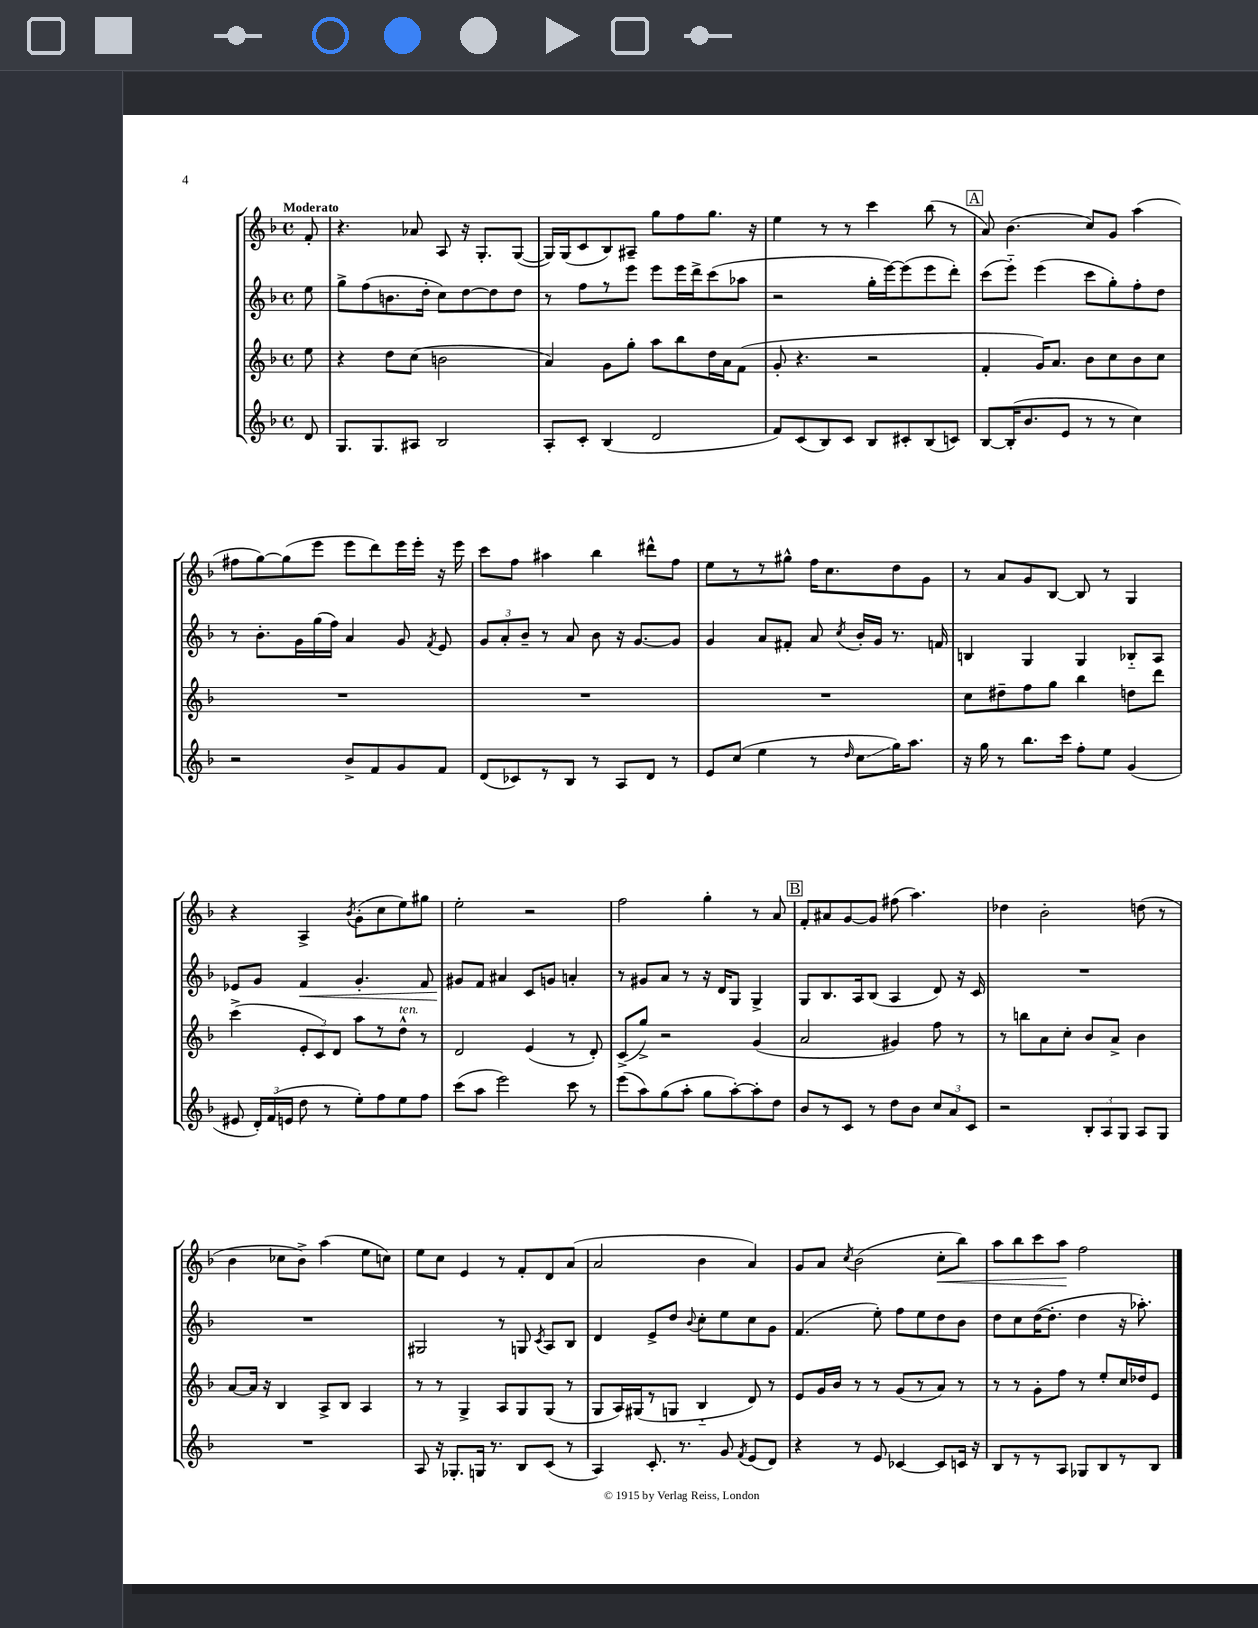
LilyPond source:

<<
\new StaffGroup <<
\new Staff = "s0" {
    \clef treble \key f \major \defaultTimeSignature \time 4/4 \partial 8 \tempo "Moderato"
    \autoBeamOff f'8-. |
    r4. aes'8 a8 r16 g8.[-. g8]~( |
    g16[) g16( c'8 bes8) ais8]-- g''8[ f''8 g''8.] r16 |
    e''4 r8 r8 c'''4 bes''8( r8 |
    \mark \markup { \box "A" } a'8) bes'4.( c''8[) g'8] a''4( |
    fis''8[ g''8~) g''8( e'''8] e'''8[ d'''8) e'''16 e'''16]-. r16 e'''16 |
    c'''8[ f''8] ais''4 bes''4 dis'''8[-^ f''8] |
    e''8[ r8 r8 gis''8]-^ f''16[ c''8. d''8 g'8] |
    r8 a'8[ g'8 bes8]~ bes8 r8 g4 |
    r4 a4-> \acciaccatura { bes'8 } g'8[-.( c''8 e''8) gis''8] |
    e''2-. r2 |
    f''2 g''4-. r8 a'8 |
    \mark \markup { \box "B" } f'8[-. ais'8 g'8~ g'8] fis''8( a''4.) |
    des''4 bes'2-. d''8( r8 |
    bes'4 ces''8[ bes'8]->) a''4( e''8[ c''8]) |
    e''8[ c''8] e'4 r8 f'8[-. d'8 a'8]( |
    a'2 bes'4 a'4) |
    g'8[ a'8] \acciaccatura { c''8 } bes'2( c''8[-.\< bes''8]) |
    a''8[ bes''8 c'''8 a''8]\! f''2 \bar "|." |
}
\new Staff = "s1" {
    \clef treble \key f \major \defaultTimeSignature \time 4/4 \partial 8
    \autoBeamOff e''8 |
    g''8[-> f''8( b'8. d''16]-. c''8[) d''8~ d''8 d''8] |
    r8 f''8[ r8 e'''8] e'''8[ e'''16 d'''16-> c'''8( aes''8] |
    r2 g''16[-. e'''16~) e'''8( e'''8 d'''8]-.) |
    \mark \markup { \box "A" } c'''8[( e'''8]-_) e'''4( c'''8[ g''8-.) f''8-. d''8] |
    r8 bes'8.[-. g'16 g''16( f''16]) a'4 g'8 \acciaccatura { f'8 } e'8 |
    \tuplet 3/2 { g'8[ a'8-. bes'8]-- } r8 a'8 bes'8 r16 g'8.[~ g'8] |
    g'4 a'8[ fis'8]-. a'8 \acciaccatura { c''8 } bes'16[-. g'16] r8. f'16 |
    b4 g4 g4 bes8[-_ a8] |
    ees'8[ g'8] f'4\< g'4.-. f'8 |
    gis'8[\! f'8] ais'4 c'8[ g'8] a'4-. |
    r8 gis'8[ a'8] r8 r16 d'16[ g8] g4-> |
    \mark \markup { \box "B" } g8[ bes8. a16 bes8]( a4 d'8) r16 c'16 |
    R1 |
    R1 |
    gis2 r8 g8 \acciaccatura { c'8 } a8[ bes8] |
    d'4 e'8[-> d''8] \appoggiatura { bes'8 } c''8[-. e''8 c''8 g'8] |
    f'4.( e''8-.) f''8[ e''8 d''8 bes'8] |
    d''8[ c''8 d''16~( d''8.]-. d''4 r16 aes''8.-.) \bar "|." |
}
\new Staff = "s2" {
    \clef treble \key f \major \defaultTimeSignature \time 4/4 \partial 8
    \autoBeamOff e''8 |
    r4 d''8[ c''8]( b'2 |
    a'4) g'8[ g''8]-. a''8[ bes''8 d''16 a'16 f'8]( |
    g'8-. r4. r2 |
    \mark \markup { \box "A" } f'4-. g'16[) a'8.] bes'8[ c''8 bes'8 c''8] |
    R1 |
    R1 |
    R1 |
    c''8[ dis''8-- f''8 g''8] bes''4 d''8[ d'''8] |
    c'''4->( \tuplet 3/2 { e'8[-. c'8) d'8] } a''8[ r8 d''8]-^^\markup { \italic "ten." } r8 |
    d'2 e'4( r8 d'8-.) |
    c'8[->( g''8]->) r2 g'4( |
    \mark \markup { \box "B" } a'2 gis'4) f''8 r8 |
    r8 b''8[ a'8 c''8]-. bes'8[ a'8]-> bes'4 |
    a'8[~ a'16] r16 bes4 a8[-> bes8] a4 |
    r8 r8 g4-> a8[ g8 g8]( r8 |
    g8[ a16) gis16( r8 g8] bes4-_ d'8) r8 |
    e'8[ g'16 bes'16] r8 r8 g'8[( r8 a'8]) r8 |
    r8 r8 g'8[-. f''8] r8 e''8[-. c''16 des''16 e'8] \bar "|." |
}
\new Staff = "s3" {
    \clef treble \key f \major \defaultTimeSignature \time 4/4 \partial 8
    \autoBeamOff d'8 |
    g8.[ g8. ais8] bes2 |
    a8[-. c'8]-. bes4( d'2 |
    f'8[) c'8( bes8) c'8] bes8[ cis'8-. bes8( c'8]) |
    \mark \markup { \box "A" } bes8[~ bes16-.( bes'8. e'8] r8 r8 c''4) |
    r2 bes'8[-> f'8 g'8 f'8] |
    d'8[( ces'8) r8 bes8] r8 a8[ d'8] r8 |
    e'8[ c''8]( e''4 r8 \grace { d''16 } c''8[\glissando g''16) a''8.] |
    r16 g''16 r8 bes''8.[ c'''16] f''8[-. e''8] g'4( |
    eis'8 \tuplet 3/2 { d'16[-.) f'16( e'16] } d''8 r8 e''8[-.) f''8 e''8 f''8] |
    c'''8[( a''8] e'''2) c'''8 r8 |
    e'''8[( a''8) g''8( a''8]-. g''8[ a''8~-.) a''8-. d''8] |
    \mark \markup { \box "B" } bes'8[ r8 c'8] r8 d''8[ bes'8] \tuplet 3/2 { c''8[ a'8 c'8] } |
    r2 \tuplet 3/2 { bes8[-. a8 g8] } a8[ g8] |
    R1 |
    a8 r16 ges8.[-. g16] r8. bes8[ c'8]( r8 |
    a4) c'8.-. r8. g'8 \acciaccatura { f'8 } e'8[( d'8]) |
    r4 r8 e'8 ces'4~ ces'8[ c'16] r16 |
    bes8[ r8 r8 a8] ges8[ bes8 r8 bes8] \bar "|." |
}
>>
>>
\layout { \context { \Score \remove "Bar_number_engraver" } }
